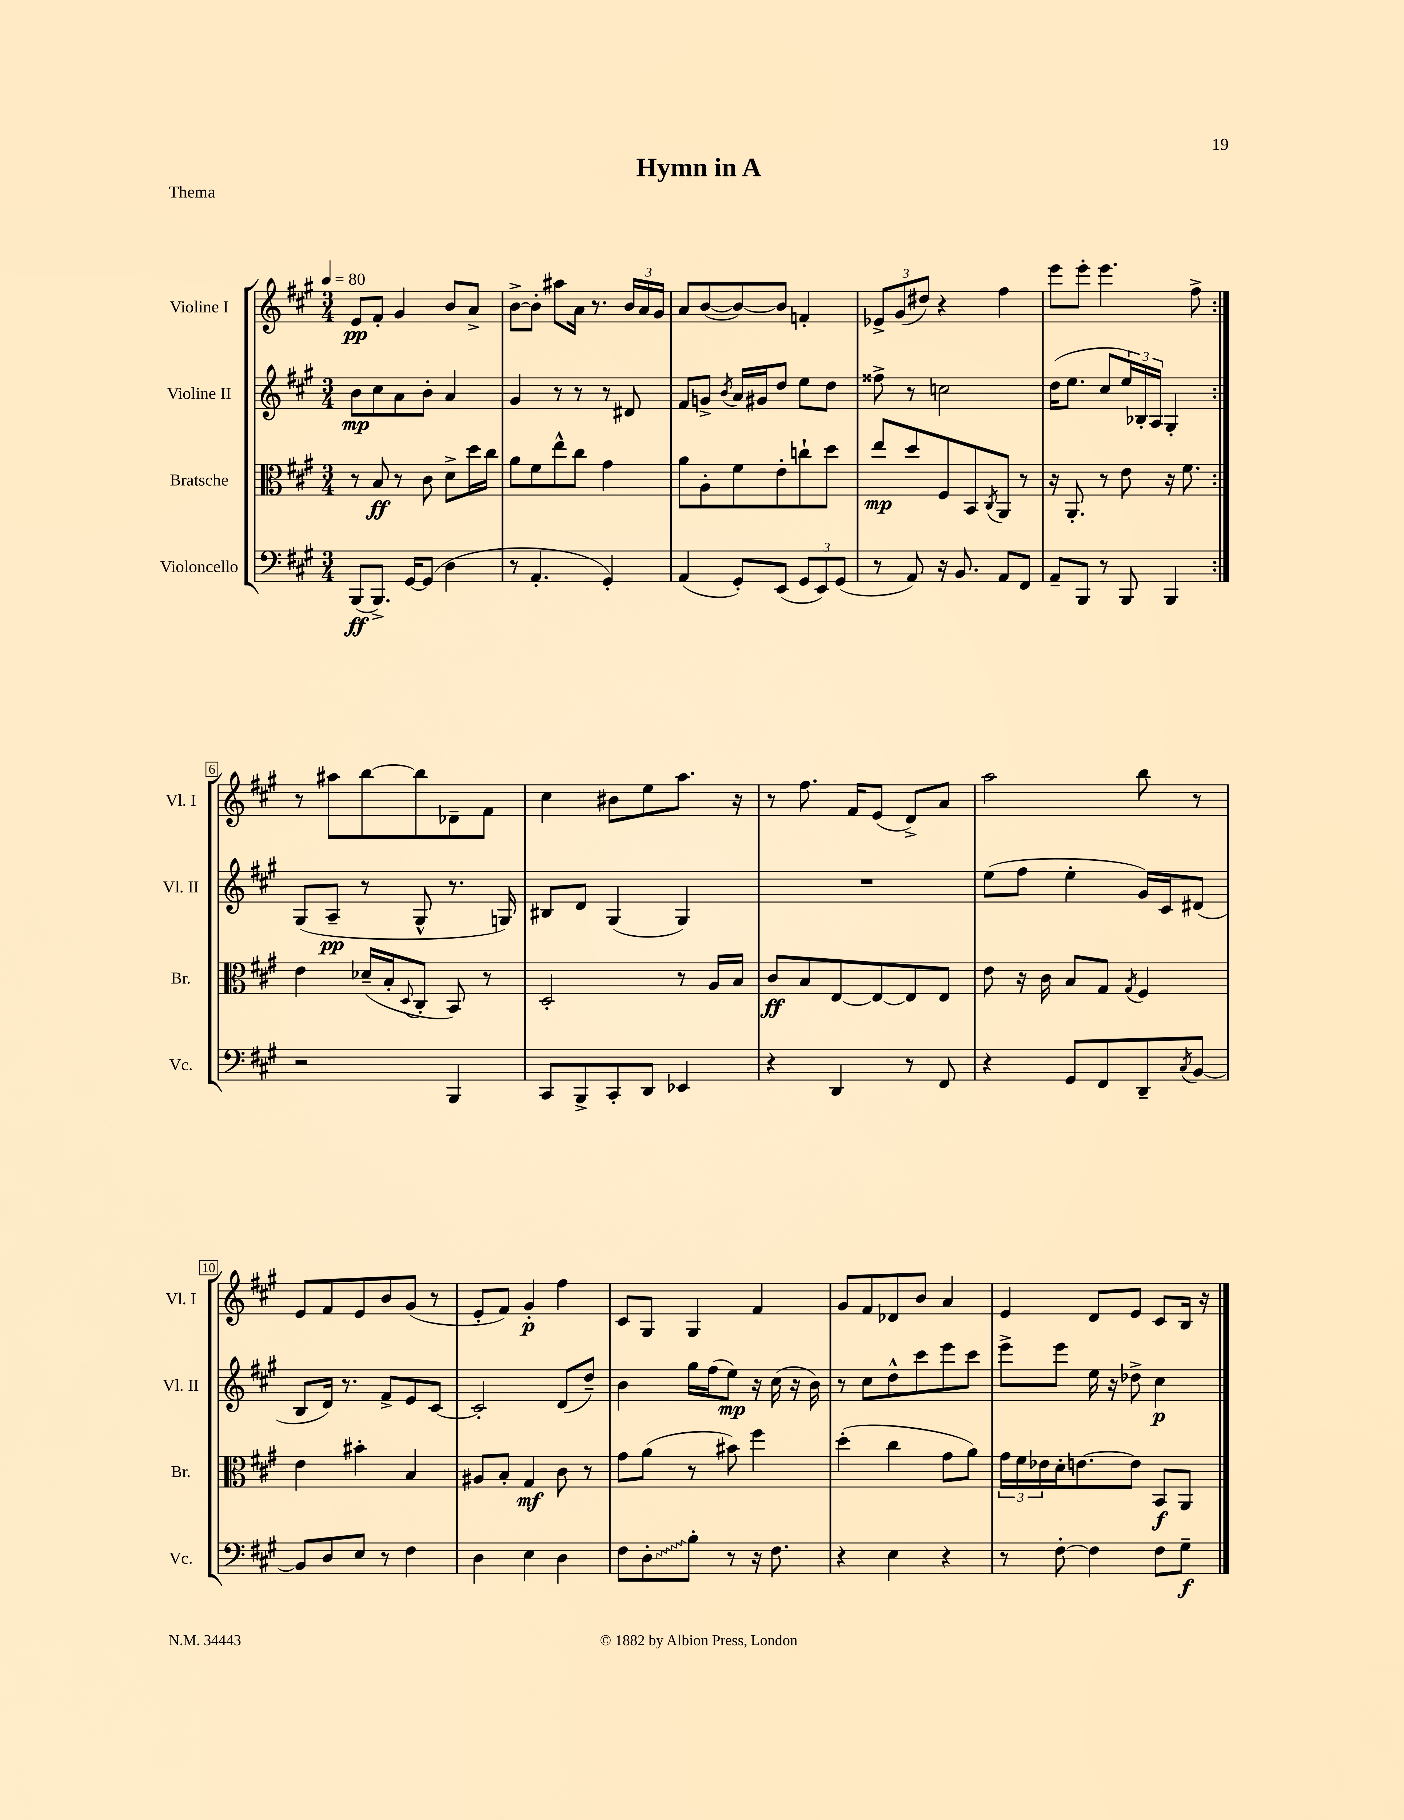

**kern	**kern	**kern	**kern
*staff4	*staff3	*staff2	*staff1
*clefF4	*clefC3	*clefG2	*clefG2
*k[f#c#g#]	*k[f#c#g#]	*k[f#c#g#]	*k[f#c#g#]
*M3/4	*M3/4	*M3/4	*M3/4
*MM80	*MM80	*MM80	*MM80
(8BBB/L	8r	8b\L	8e/L
8.BBB^/J)	8B/	8cc#\	8f#'/J
.	8r	8a\	4g#/
[16GG#/LK	.	.	.
(8GG#/]J	8c#\	8b'\J	.
4D\	8d^\L	4a/	8b/L
.	16dd\L	.	8a^/J
.	16cc#\JJ	.	.
=	=	=	=
8r	8a\L	4g#/	[8b^\L
4.AA'/	8f#\	.	8b'\]J
.	8ee^^\	8r	8aa#\L
.	8cc#\J	8r	16a\Jk
.	.	.	8.r
4GG#'/)	4g#\	8r	.
.	.	8d#/	24b/LL
.	.	.	24a/
.	.	.	24g#/JJ
=	=	=	=
(4AA/	8a\L	8f#/L	8a/L
.	8A'\	8g^/J	([8b/
.	.	8qb/	.
8GG#'/L)	8f#\	16a/LL	8b/_)
.	.	16g#/J	.
(8EE/J	8e'\	8dd/J	8b/]J
12GG#/L	8cc`\	8ee\L	4f'/
12EE/)	.	.	.
.	8dd\J	8dd\J	.
(12GG#/J	.	.	.
=	=	=	=
8r	8ee/L	8ff##^\	12e-^/L
.	.	.	(12g#/
8AA/)	8dd/	8r	.
.	.	.	12dd#/J)
16r	8F#/	2cc\	4r
8.BB/	.	.	.
.	8BB/	.	.
.	8qC#/	.	.
8AA/L	8AA/J	.	4ff#\
8FF#/J	8r	.	.
=	=	=	=
8AA~/L	16r	(16dd\LK	8eee\L
.	8.AA'/	8.ee\J	.
8BBB/J	.	.	8eee'\J
8r	8r	8cc#/L	4.eee\
8BBB/	8e\	24ee/L)	.
.	.	24B-'/	.
.	.	24A/JJ	.
4BBB/	16r	4G#'/	.
.	8.f#\	.	.
.	.	.	8ff#^\
=:|!	=:|!	=:|!	=:|!
2r	4e\	(8G#/L	8r
.	.	8A~/J	8aa#\L
.	(16d-~/LL	8r	[8bb\
.	16B'/J	.	.
.	8qqD/	.	.
.	8C#'/J	8G#^^/	8bb\]
4BBB/	8BB/)	8.r	8d-~\
.	8r	.	8f#\J
.	.	16G/)	.
=	=	=	=
8CC#/L	2D'/	8B#/L	4cc#\
8BBB^/	.	8d/J	.
8CC#'/	.	(4G#/	8b#\L
8DD/J	.	.	8ee\
4EE-/	8r	4G#/)	8.aa\J
.	16A/LL	.	.
.	16B/JJ	.	16r
=	=	=	=
4r	8c#/L	2.r	8r
.	8B/	.	8.ff#\
4DD/	[8E/	.	.
.	.	.	16f#/LK
.	8E/_	.	(8e/J
8r	8E/]	.	8d^/L)
8FF#/	8E/J	.	8a/J
=	=	=	=
4r	8e\	(8ee\L	2aa\
.	16r	8ff#\J	.
.	16c#\	.	.
8GG#/L	8B/L	4ee'\	.
8FF#/	8G#/J	.	.
.	8qG#/	.	.
8DD~/	4F#/	16g#/LL)	8bb\
.	.	16c#/J	.
8qC#/	.	.	.
[8BB/J	.	(8d#/J	8r
=	=	=	=
8BB/]L	4e\	8B/L	8e/L
8D/	.	16d/Jk)	8f#/
.	.	8.r	.
8E/J	4b#'\	.	8e/
8r	.	8f#^/L	8b/
4F#\	4B/	8e/	(8g#/J
.	.	[8c#/J	8r
=	=	=	=
4D\	8A#/L	2c#'/]	8e'/L
.	8B'/J	.	8f#/J)
4E\	4G#/	.	4g#'/
4D\	8c#\	(8d/L	4ff#\
.	8r	8dd~/J)	.
=	=	=	=
8F#\L	8g#\L	4b\	8c#/L
8D'\	(8a\J	.	8G#/J
8B'\J	8r	16gg#\LL	4G#/
.	.	(16ff#\J	.
8r	8b#\)	8ee\J)	.
16r	4ff#\	16r	4f#/
8.F#\	.	(16cc#\	.
.	.	16r	.
.	.	16b\)	.
=	=	=	=
4r	(4dd'\	8r	8g#/L
.	.	8cc#\L	8f#/
4E\	4cc#\	8dd^^\	8d-/
.	.	8ccc#\	8b/J
4r	8g#\L	8eee\	4a/
.	8a\J)	8ccc#\J	.
=	=	=	=
8r	24g#\LL	8eee^\L	4e/
.	24f#\	.	.
.	24e-\	.	.
[8F#'\	16d'\J	8eee\J	.
.	[8.e\	.	.
4F#\]	.	16ee\	8d/L
.	.	16r	.
.	8e\]J	8dd-^\	8e/J
8F#\L	8BB/L	4cc#\	8c#/L
8G#~\J	8AA/J	.	16B/Jk
.	.	.	16r
==	==	==	==
*-	*-	*-	*-
